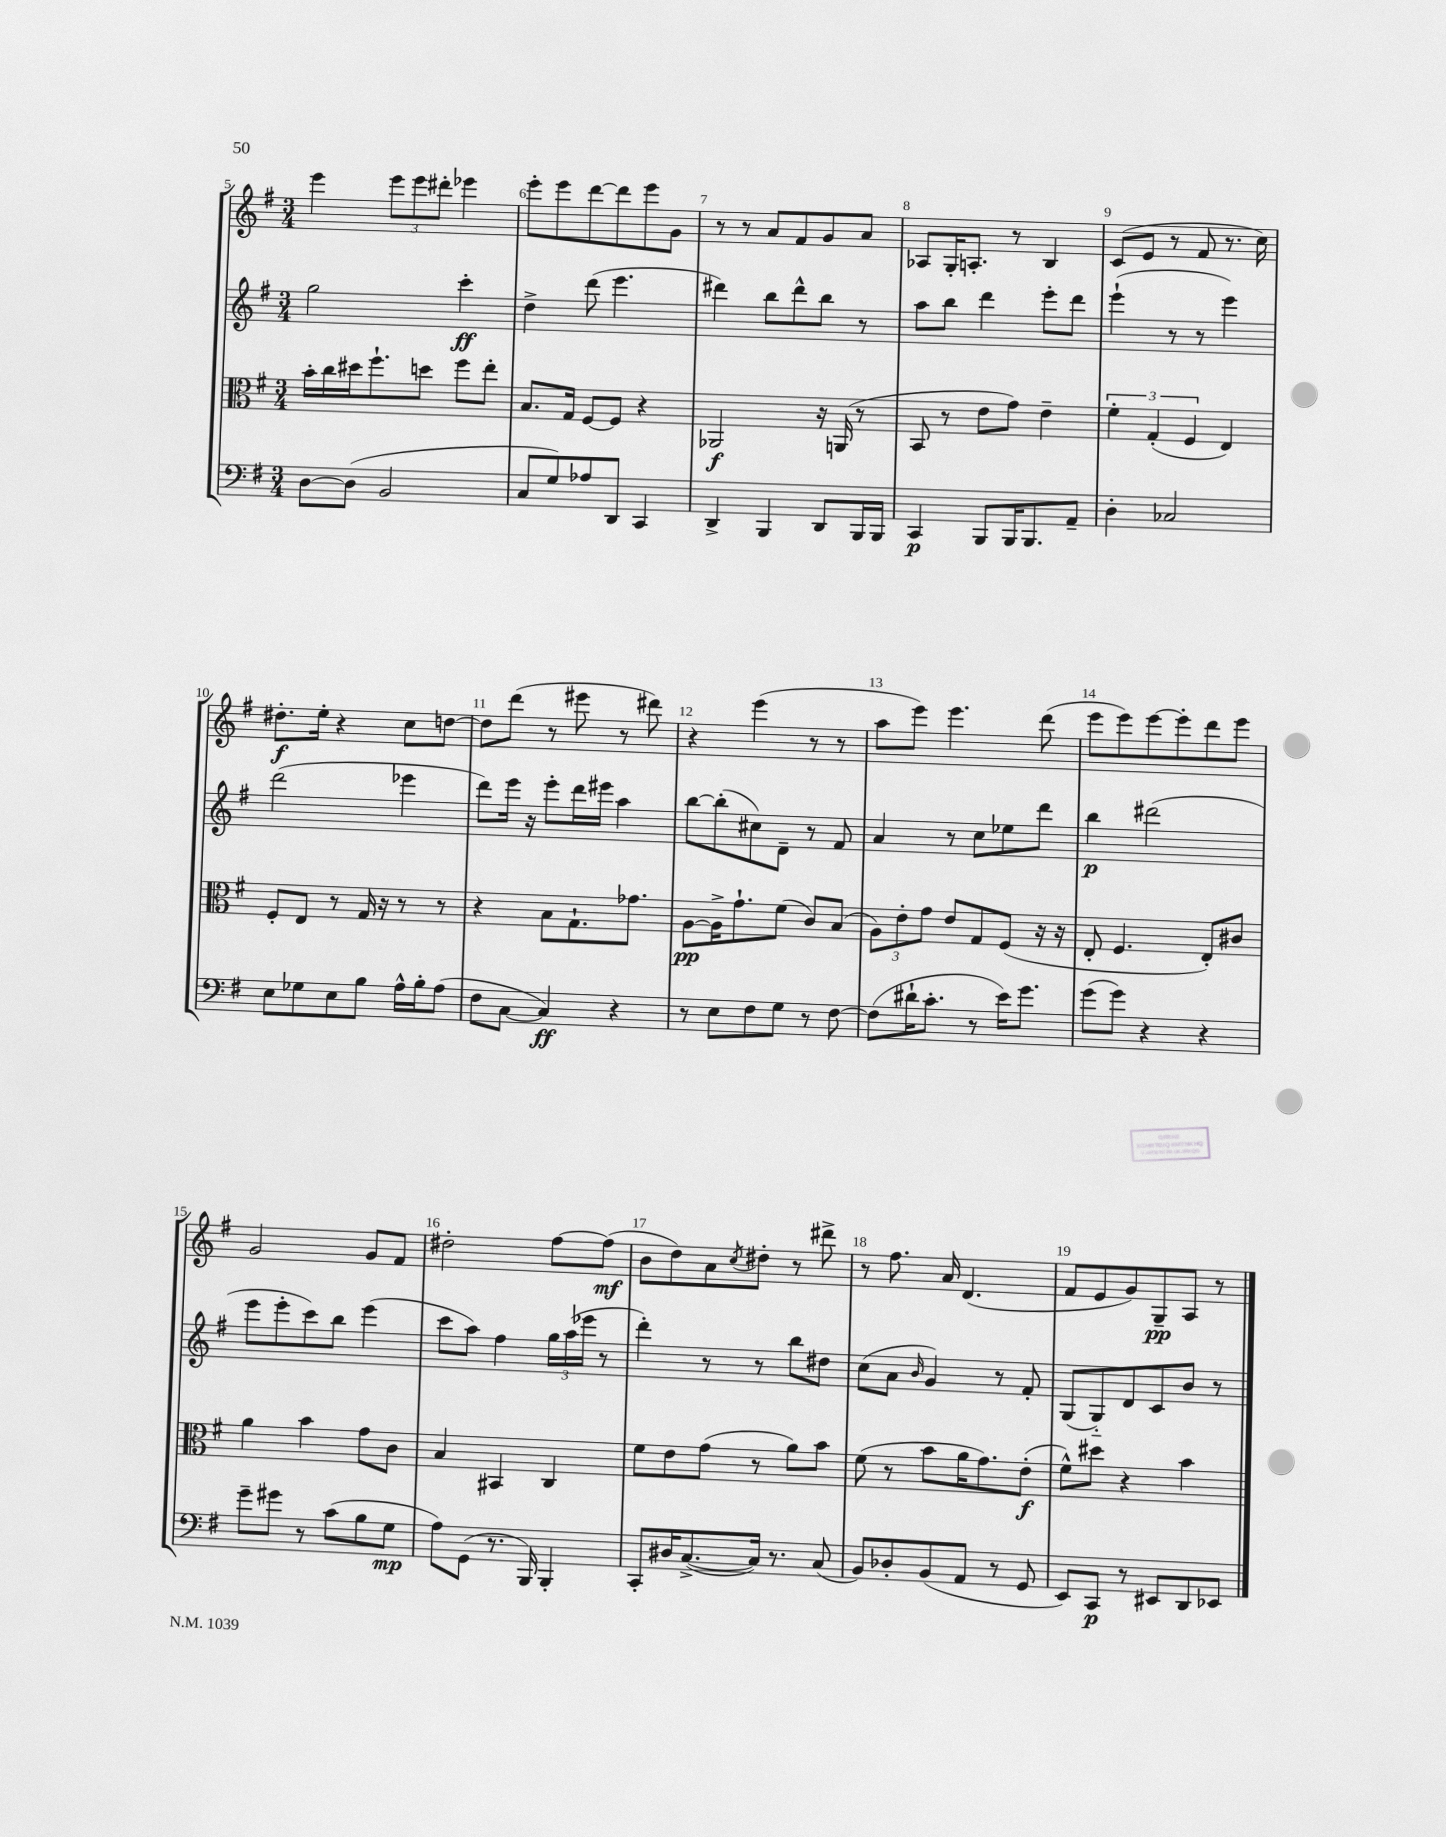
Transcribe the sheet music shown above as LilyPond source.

<<
\new StaffGroup <<
\new Staff = "s0" {
    \clef treble \key g \major \numericTimeSignature \time 3/4
    e'''4 \tuplet 3/2 { e'''8 e'''8 dis'''8-. } ees'''4 |
    e'''8-. e'''8 d'''8~ d'''8 e'''8 g'8 |
    r8 r8 a'8 fis'8 g'8 a'8 |
    aes8 g16-. a8.-. r8 b4 |
    c'8( e'8 r8 fis'8 r8. c''16) |
    dis''8.-.\f e''16-. r4 c''8 d''8~ |
    d''8 d'''8( r8 eis'''8 r8 dis'''8) |
    r4 e'''4( r8 r8 |
    a''8 e'''8) e'''4. d'''8( |
    e'''8 e'''8) e'''8~ e'''8-. d'''8 e'''8 |
    g'2 g'8 fis'8 |
    dis''2-. fis''8~ fis''8\mf( |
    b'8 d''8) a'8 \acciaccatura { c''8 } dis''8-. r8 dis'''8-> |
    r8 fis''8. a'16 d'4.( |
    fis'8 e'8 g'8) g8--\pp a8 r8 \bar "|." |
}
\new Staff = "s1" {
    \clef treble \key g \major \numericTimeSignature \time 3/4
    g''2 c'''4-.\ff |
    d''4-> d'''8( e'''4. |
    dis'''4) b''8 dis'''8-^ b''8 r8 |
    a''8 b''8 d'''4 e'''8-. d'''8 |
    e'''4-!( r8 r8 e'''4) |
    d'''2( ees'''4 |
    d'''8) e'''16 r16 e'''8-. d'''16 eis'''16 a''4 |
    b''8~ b''8-.( cis''8) d'8-- r8 fis'8 |
    a'4 r8 c''8 ees''8 d'''8 |
    b''4\p dis'''2( |
    e'''8 e'''8-. c'''8) b''8 e'''4( |
    c'''8 a''8) fis''4 \tuplet 3/2 { g''16 a''16( ees'''16 } r8 |
    d'''4-.) r8 r8 b''8 dis''8 |
    c''8( a'8 \grace { b'16 } g'4) r8 fis'8-. |
    g8( g8-_) d'8 c'8 b'8 r8 \bar "|." |
}
\new Staff = "s2" {
    \clef alto \key g \major \numericTimeSignature \time 3/4
    b'16-. c''16 dis''16 fis''8.-! d''8 fis''8 e''8-. |
    b8. g16 fis8~ fis8 r4 |
    aes,2\f r16 a,16( r8 |
    b,8 r8 e'8 g'8) e'4-- |
    \tuplet 3/2 { fis'4-. g4-.( fis4 } e4) |
    fis8-. e8 r8 g16 r16 r8 r8 |
    r4 b8 g8.-! ges'8. |
    a8~\pp a16-> g'8.-! fis'8( c'8) b8( |
    \tuplet 3/2 { a8) e'8-. g'8 } e'8 g8 fis8( r16 r16 |
    e8-. fis4. e8-.) cis'8 |
    a'4 b'4 g'8 c'8 |
    b4 bis,4 c4 |
    fis'8 e'8 g'8( r8 a'8) b'8 |
    fis'8( r8 b'8 a'16 g'8.) e'8-.\f( |
    fis'8-^) dis''8 r4 b'4 \bar "|." |
}
\new Staff = "s3" {
    \clef bass \key g \major \numericTimeSignature \time 3/4
    d8~ d8( b,2 |
    c8 g8) aes8 d,8 c,4 |
    d,4-> b,,4 d,8 b,,16 b,,16 |
    c,4\p b,,8 b,,16 b,,8. a,8-- |
    d4-. ces2 |
    e8 ges8 e8 b8 a16-^ b16-. a8( |
    fis8 c8~ c4\ff) r4 |
    r8 e8 fis8 g8 r8 fis8~ |
    fis8( dis'16-! c'8.-. r8 e'16) g'8. |
    g'8( g'8) r4 r4 |
    g'8-- gis'8 r8 c'8( b8 g8\mp |
    a8) g,8( r8. b,,16) b,,4-. |
    c,8-. dis16 c8.~->( c16) r8. c8( |
    b,8) des8-. b,8( a,8 r8 g,8 |
    e,8) c,8\p r8 eis,8 d,8 ees,8 \bar "|." |
}
>>
>>
\layout { \context { \Score currentBarNumber = #5 \override BarNumber.break-visibility = ##(#f #t #t) barNumberVisibility = #all-bar-numbers-visible } }
